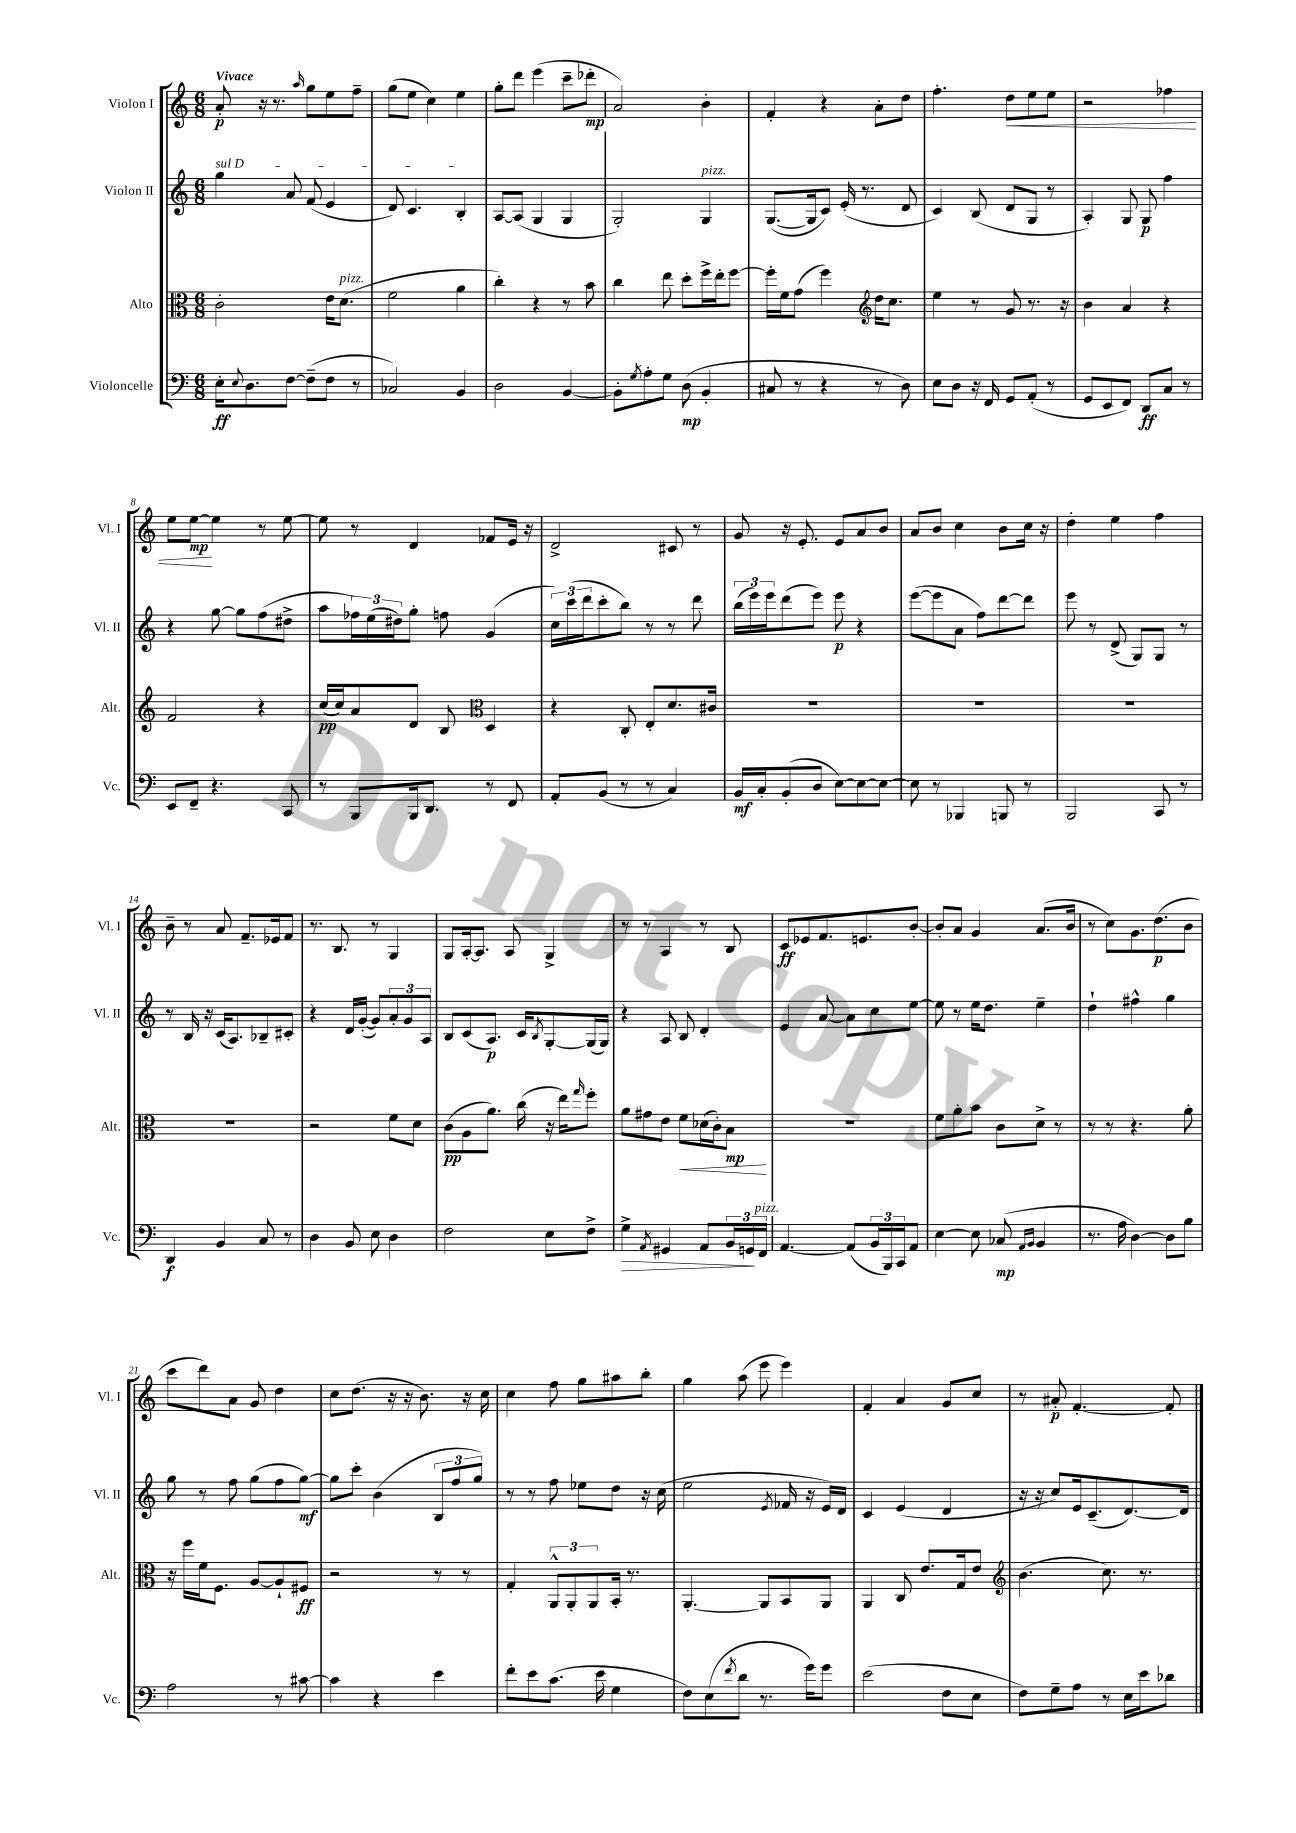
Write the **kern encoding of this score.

**kern	**kern	**kern	**kern
*staff4	*staff3	*staff2	*staff1
*clefF4	*clefC3	*clefG2	*clefG2
*k[]	*k[]	*k[]	*k[]
*M6/8	*M6/8	*M6/8	*M6/8
16E'\LK	2c'\	4gg\	8a'/
8qqE/	.	.	.
8.D\	.	.	.
.	.	.	16r
.	.	.	8.r
[8F\J	.	8a/	.
.	.	.	16qqaa/
(8F~\]L	.	(8f/	8gg\L
8F\J	16e\LK	4e/	8ee\
.	(8.d\J	.	.
8r	.	.	8ff~\J
=	=	=	=
2C-/)	2f\	8d/)	(8gg\L
.	.	4.c/	8ee\J
.	.	.	4cc\)
4BB/	4a\	4B'/	4ee\
=	=	=	=
2D\	4cc'\)	[8A/L	8gg'\L
.	.	(8A/]J	8ddd\J
.	4r	4G/	(4eee\
[4BB/	8r	4G/	8ccc~\L
.	8b\	.	8ddd-'\J
=	=	=	=
8BB'\]L	4cc\	2G'/)	2a/)
8qG/	.	.	.
8A'\	.	.	.
8G\J	8ee\	.	.
(8D\	8dd'\L	.	.
4BB'/	16ff^\L	4G/	4b'\
.	16ee'\J	.	.
.	[8ff\J	.	.
=	=	=	=
8C#/	16ff'\]LL	([8.G/L	4f'/
.	16f\J	.	.
8r	(8g\J	.	.
.	.	16G/]k	.
4r	4ff\)	8c/J)	4r
.	.	(16e'/	.
.	.	8.r	.
*	*clefG2	*	*
8r	16dd\LK	.	8a'\L
.	8.cc\J	.	.
8D\)	.	8d/	8dd\J
=	=	=	=
8E\L	4ee\	4c/)	4.ff'\
8D\J	.	.	.
16r	8r	(8B/	.
16FF/	.	.	.
8GG/L	8g/	8d/L	8dd\L
(8AA'/J	8.r	8G/J	8ee\
8r	.	8r	8ee\J
.	16r	.	.
=	=	=	=
8GG/L	4b\	4A'/)	2r
8EE/	.	.	.
8FF/J)	4a/	8G/	.
8DD/L	.	8G/	.
8C/J	4r	4ff\	4ff-\
8r	.	.	.
=	=	=	=
8EE/L	2f/	4r	8ee\L
8FF~/J	.	.	[8ee\J
4.r	.	[8gg\	4ee\]
.	.	8gg\]L	.
.	4r	(8ff\	8r
8CC/	.	8dd#^\J	[8ee\
=	=	=	=
8r	(16cc/LL	8aa\L	8ee\]
.	16cc/J)	.	.
8BBB/L	8a/	24ff-\L)	8r
.	.	(24ee\	.
.	.	24dd#\J)	.
16BBB/k	8d/J	8gg'\J	4d/
8.DD/J	.	.	.
.	8B/	8ff\	.
*	*clefC3	*	*
8r	4D/	(4g/	8f-/L
8FF/	.	.	16e/Jk
.	.	.	16r
=	=	=	=
8AA'/L	4r	24cc\LL)	2d^/
.	.	(24ccc\	.
.	.	24ddd\J	.
(8BB/J	.	8ccc'\	.
8r	8C'/	8bb\J)	.
8r	8E'/L	8r	.
4C/)	8.d/	8r	8c#/
.	.	8ddd\	8r
.	16c#/Jk	.	.
=	=	=	=
16BB/LL	2.r	(24bb\LL	8g/
.	.	24eee\)	.
16C'/J	.	.	.
.	.	24eee\J	.
(8BB'/	.	(8ddd\	16r
.	.	.	8.e'/
8D/J	.	8eee\J)	.
[8E\L)	.	8eee\	8e/L
8E\_	.	4r	8a/
8E\_J	.	.	8b/J
=	=	=	=
8E\]	2.r	([8eee\L	8a/L
8r	.	8eee\]	8b/J
4BBB-/	.	8a\J	4cc\
.	.	8ff\L)	.
8BBB/	.	[8ddd\	8b\L
8r	.	8ddd\]J	16cc\Jk
.	.	.	16r
=	=	=	=
2BBB/	2.r	8eee\	4dd'\
.	.	8r	.
.	.	(8d^/	4ee\
.	.	8G/L)	.
8CC/	.	8G/J	4ff\
8r	.	8r	.
=	=	=	=
4DD/	2.r	8r	8b~\
.	.	16B/	8r
.	.	16r	.
4BB/	.	(16c/LK	8a/
.	.	8.A/)	.
.	.	.	8.f~/L
8C/	.	8B-~/	.
.	.	.	16e-/k
8r	.	8c#'/J	8f/J
=	=	=	=
4D\	2r	4r	8.r
.	.	.	8.B/
8BB/	.	16d/LL	.
.	.	([16g'/JJ	.
8E\	.	8g/]L)	8r
4D\	8f\L	12a'/	4G/
.	.	12g/	.
.	8d\J	.	.
.	.	12A/J	.
=	=	=	=
2F\	(8c\L	8B/L	8G/L
.	8A\	(8c/	[16A'/k
.	.	.	8.A/]J
.	8.a\J)	8.A/J)	.
.	.	.	8A/
.	(16cc\	16c/LK	.
.	.	8qB/	.
8E\L	16r	[8G'/	4G^/
.	16ee\LK)	.	.
.	16qqgg/	.	.
8F^\J	8ff'\J	(16G/]L	.
.	.	16G/JJ)	.
=	=	=	=
4G^\	8a\L	4r	8r
.	8g#\	.	8r
8qAA/	.	.	.
4GG#/	8e\J	8A/	4A/
.	8f\L	8B/	.
8AA/L	(16d-\L	4d'/	8r
.	16c'\J)	.	.
24BB/L	8B\J	.	8B/
24GG/	.	.	.
24FF/JJ	.	.	.
=	=	=	=
[4.AA/	2.r	4e/	8c/L
.	.	.	8e-/
.	.	[8a/	8.f/
(8AA/]L	.	8a\]L	.
.	.	.	8.e/
24BB/L	.	8cc\	.
24BBB/)	.	.	.
24CC/J	.	.	.
8AA/J	.	[8ee\J	[8b'/J
=	=	=	=
[4E\	8f\L	8ee\]	8b'/]L
.	8a'\	8r	8a/J
8E\]	8b\J	16ee\LK	4g/
.	.	8.dd\J	.
(8C-/	8c\L	.	.
16qqAA/LL	.	.	.
16qqBB/JJ	.	.	.
4BB/	8d^\J	4ee~\	(8.a/L
.	8r	.	.
.	.	.	16b/Jk
=	=	=	=
8.r	8r	4dd`\	8r
.	8r	.	8cc\L)
16A\	.	.	.
[4D\)	4.r	4ff#^^\	8.g\
.	.	.	(8.dd\
8D\]L	.	4gg\	.
8B\J	8a'\	.	8b\J
=	=	=	=
2A\	16r	8gg\	8ccc\L
.	16ff\LL	.	.
.	16f\J	8r	8ddd\)
.	8.F\J	.	.
.	.	8ff\	8a\J
.	[8A/L	(8gg\L	8g/
8r	8A`/]	8ff\	4dd\
[8c#\	8F#/J	[8gg\J)	.
=	=	=	=
4c#\]	2r	8gg\]L	8cc\L
.	.	8ccc'\J	(8.dd\J
4r	.	(4b\	.
.	.	.	16r
.	.	.	16r
.	.	.	8.b\)
4e\	8r	12B/L	.
.	.	12ff/	.
.	8r	.	16r
.	.	12gg/J)	.
.	.	.	16cc\
=	=	=	=
8f'\L	4G'/	8r	4cc\
8e\	.	8r	.
(8.c\J	12AA^^/L	8ff\	8ff\
.	12AA'/	.	.
.	.	8ee-\L	8gg\L
.	12AA/	.	.
16e\	.	.	.
4G\	16BB'/Jk	8dd\J	8aa#\
.	8.r	.	.
.	.	16r	8bb'\J
.	.	(16cc\	.
=	=	=	=
8F\L)	[4.AA'/	2ee\	4gg\
(8E\	.	.	.
8qf/	.	.	.
8d\J	.	.	(8aa\
8.r	8AA/]L	.	8eee\
.	.	8qe/	.
.	8BB/	16f-/	4eee\)
16g\LK)	.	16r	.
8g\J	8AA/J	16e/LL)	.
.	.	16d/JJ	.
=	=	=	=
(2e\	4AA/	4c/	4f'/
.	8C/	(4e/	4a/
.	8.e/L	.	.
8F\L	.	4d/	8g/L
.	16G/k	.	.
8E\J	8e/J	.	8cc/J
=	=	=	=
*	*clefG2	*	*
8F\L)	(4.b\	16r	8r
.	.	16r	.
8G~\	.	8cc/L)	8a#'/
8A\J	.	16e/k	[4.f'/
.	.	(8.c~/	.
8r	8.cc\)	.	.
16E\LL	.	[8.d/)	.
16e\J	8.r	.	.
8d-\J	.	.	8f'/]
.	.	16d/]Jk	.
==	==	==	==
*-	*-	*-	*-
